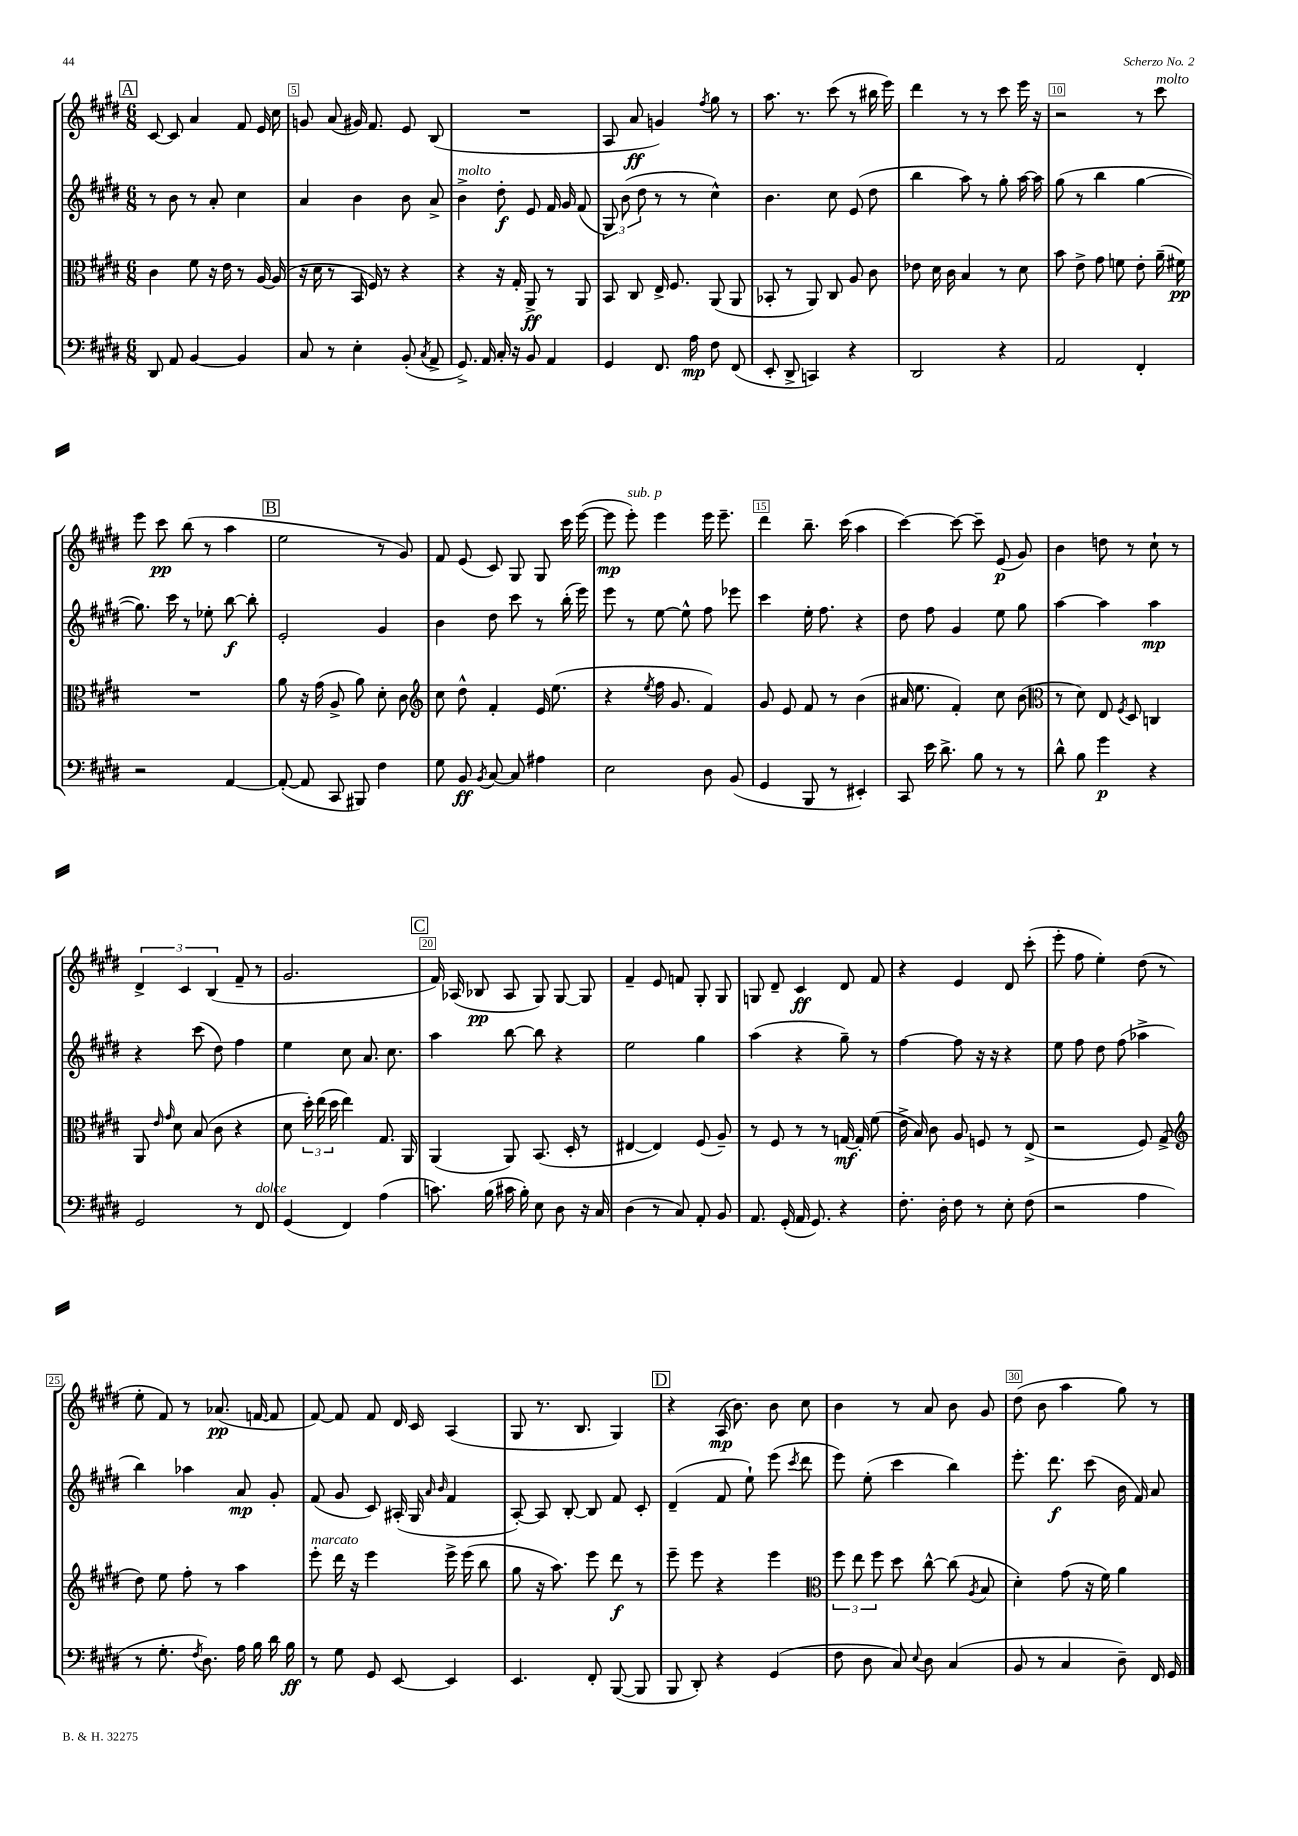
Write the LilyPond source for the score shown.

<<
\new StaffGroup <<
\new Staff = "s0" {
    \clef treble \key e \major \numericTimeSignature \time 6/8
    \autoBeamOff \mark \markup { \box "A" } cis'8~ cis'8 a'4 fis'8 e'16 cis''16 |
    g'8 a'8( gis'16) fis'8. e'8 b8( |
    R2. |
    a8 a'8\ff g'4) \acciaccatura { fis''8 } gis''8 r8 |
    a''8. r8. cis'''8( r8 bis''16 e'''16) |
    dis'''4 r8 r8 cis'''8 e'''16 r16 |
    r2 r8 cis'''8^\markup { \italic "molto" } |
    e'''8 cis'''8\pp b''8( r8 a''4 |
    \mark \markup { \box "B" } e''2 r8 gis'8) |
    fis'8 e'8( cis'8) gis8 gis8 cis'''16 e'''16~( |
    e'''8\mp e'''8-.^\markup { \italic "sub. p" }) e'''4 e'''16 e'''8.-- |
    dis'''4 b''8.-- cis'''16( a''4 |
    cis'''4~) cis'''8~ cis'''8-- e'8\p( gis'8) |
    b'4 d''8 r8 cis''8-! r8 |
    \tuplet 3/2 { dis'4-> cis'4 b4( } fis'8-- r8 |
    gis'2. |
    \mark \markup { \box "C" } fis'16) aes16( bes8\pp aes8 gis8) gis8~ gis8 |
    fis'4-- e'8 f'8 gis8-. gis8 |
    g8 dis'8-- cis'4\ff dis'8 fis'8 |
    r4 e'4 dis'8 cis'''8-.( |
    e'''8-. fis''8 e''4-.) dis''8( r8 |
    e''8-. fis'8) r8 aes'8.\pp( f'16~ f'8 |
    fis'8~) fis'8 fis'8 dis'16 cis'16 a4( |
    gis8 r8. b8. gis4) |
    \mark \markup { \box "D" } r4 a16\mp( b'8.) b'8 cis''8 |
    b'4 r8 a'8 b'8 gis'8 |
    dis''8( b'8 a''4 gis''8) r8 \bar "|." |
}
\new Staff = "s1" {
    \clef treble \key e \major \numericTimeSignature \time 6/8
    \autoBeamOff \mark \markup { \box "A" } r8 b'8 r8 a'8-. cis''4 |
    a'4 b'4 b'8 a'8-> |
    b'4->^\markup { \italic "molto" } dis''8-.\f e'8 fis'16 gis'16 fis'8( |
    \tuplet 3/2 { gis8) b'8( dis''8 } r8 r8 cis''4-^) |
    b'4. cis''8 e'8( dis''8 |
    b''4 a''8) r8 gis''8-. a''16~ a''16 |
    gis''8( r8 b''4 gis''4~ |
    gis''8.) cis'''16 r8 ees''8-. b''8~\f b''8-. |
    \mark \markup { \box "B" } e'2-. gis'4 |
    b'4 dis''8 cis'''8 r8 b''16-.( e'''16) |
    e'''8 r8 e''8~ e''8-^ fis''8 ees'''8 |
    cis'''4 e''16-. fis''8. r4 |
    dis''8 fis''8 gis'4 e''8 gis''8 |
    a''4~ a''4 a''4\mp |
    r4 cis'''8( dis''8) fis''4 |
    e''4 cis''8 a'8. cis''8. |
    \mark \markup { \box "C" } a''4 b''8~ b''8 r4 |
    e''2 gis''4 |
    a''4( r4 gis''8--) r8 |
    fis''4~ fis''8 r16 r16 r4 |
    e''8 fis''8 dis''8 fis''8( aes''4-> |
    b''4) aes''4 a'8\mp gis'8-. |
    fis'8( gis'8 cis'8) ais16-.( gis16 \grace { a'16 b'16 } fis'4 |
    a8~-.) a8 b8~-. b8 fis'8 cis'8-. |
    \mark \markup { \box "D" } dis'4--( fis'8 e''8-!) e'''8( \acciaccatura { cis'''8 } dis'''8 |
    e'''8) e''8-.( cis'''4 b''4) |
    e'''8.-. dis'''8.\f cis'''8( b'16 fis'16) a'8 \bar "|." |
}
\new Staff = "s2" {
    \clef alto \key e \major \numericTimeSignature \time 6/8
    \autoBeamOff \mark \markup { \box "A" } cis'4 fis'8 r16 e'16 r8 a16~ a16( |
    r16 dis'16 r8 b,16 fis16) r8 r4 |
    r4 r16 gis16-. a,8->\ff r8 a,8 |
    b,8 cis8 e16-> fis8. a,8( a,8 |
    bes,8-. r8 a,8) cis8 a8 cis'8 |
    ees'8 dis'16 cis'16 b4 r8 dis'8 |
    b'8 e'8-> gis'8 f'8 e'8-. a'16--( fis'16\pp) |
    R2. |
    \mark \markup { \box "B" } a'8 r16 gis'16( a8-> a'8) dis'8-. cis'8 |
    \clef treble cis''8 dis''8-^ fis'4-. e'16 e''8.( |
    r4 \acciaccatura { e''8 } fis''16 gis'8. fis'4) |
    gis'8 e'8 fis'8 r8 b'4( |
    ais'16 e''8. fis'4-.) cis''8 b'8( |
    \clef alto r8 dis'8) e8 \acciaccatura { fis8 } dis8 c4 |
    a,8 \grace { e'16 gis'16 } dis'8 b8( cis'8 r4 |
    dis'8 \tuplet 3/2 { dis''16-.) e''16( dis''16 } e''4) gis8. a,16 |
    \mark \markup { \box "C" } a,4( a,8) b,8.( dis16-. r8 |
    eis4~ eis4) fis8( a8--) |
    r8 fis8 r8 r8 g16~\mf g16-. fis'8( |
    e'16-> b16) cis'8 a8 f8 r8 e8->( |
    r2 fis8) gis8->( |
    \clef treble dis''8) e''8 fis''8-. r8 a''4 |
    e'''8-.^\markup { \italic "marcato" } dis'''16 r16 e'''4 e'''16-> e'''16( b''8 |
    gis''8 r16 a''8.) e'''8 dis'''8\f r8 |
    \mark \markup { \box "D" } e'''8-- e'''8 r4 e'''4 |
    \clef alto \tuplet 3/2 { fis''8 e''8 fis''8 } dis''8 cis''8~-^ cis''8( \acciaccatura { a8 } b8 |
    dis'4-.) gis'8( r16 fis'16) a'4 \bar "|." |
}
\new Staff = "s3" {
    \clef bass \key e \major \numericTimeSignature \time 6/8
    \autoBeamOff \mark \markup { \box "A" } dis,8 a,8 b,4~ b,4 |
    cis8 r8 e4-. b,8-.( \acciaccatura { cis8 } a,8-> |
    gis,8.->) a,16 cis16-. r16 b,8 a,4 |
    gis,4 fis,8. a16\mp fis8 fis,8( |
    e,8-. dis,8-> c,4) r4 |
    dis,2 r4 |
    a,2 fis,4-. |
    r2 a,4~ |
    \mark \markup { \box "B" } a,8~-.( a,8 cis,8 bis,,8) fis4 |
    gis8 b,8\ff \acciaccatura { b,8 } cis8~ cis8 ais4 |
    e2 dis8 b,8( |
    gis,4 b,,8 r8 eis,4-.) |
    cis,8 e'16 dis'8.-> b8 r8 r8 |
    dis'8-^ b8 gis'4\p r4 |
    gis,2 r8 fis,8^\markup { \italic "dolce" } |
    gis,4( fis,4) a4( |
    \mark \markup { \box "C" } c'8.) b16( cis'16 b16-.) e8 dis8 r16 cis16 |
    dis4( r8 cis8) a,8-. b,8 |
    a,8. gis,16-.( a,16 gis,8.) r4 |
    fis8.-. dis16-. fis8 r8 e8-. fis8( |
    r2 a4 |
    r8 gis8.-. \acciaccatura { fis8 } dis8.) a16 b16 dis'16 b16\ff |
    r8 gis8 gis,8 e,8~ e,4 |
    e,4. fis,8-. b,,8~( b,,8 |
    \mark \markup { \box "D" } b,,8 dis,8-.) r4 gis,4( |
    fis8 dis8 cis8) \appoggiatura { e8 } dis8 cis4( |
    b,8 r8 cis4 dis8--) fis,16 gis,16 \bar "|." |
}
>>
>>
\layout { \context { \Score currentBarNumber = #4 \override BarNumber.break-visibility = ##(#f #t #t) barNumberVisibility = #(every-nth-bar-number-visible 5) \override BarNumber.stencil = #(make-stencil-boxer 0.1 0.3 ly:text-interface::print) } }
